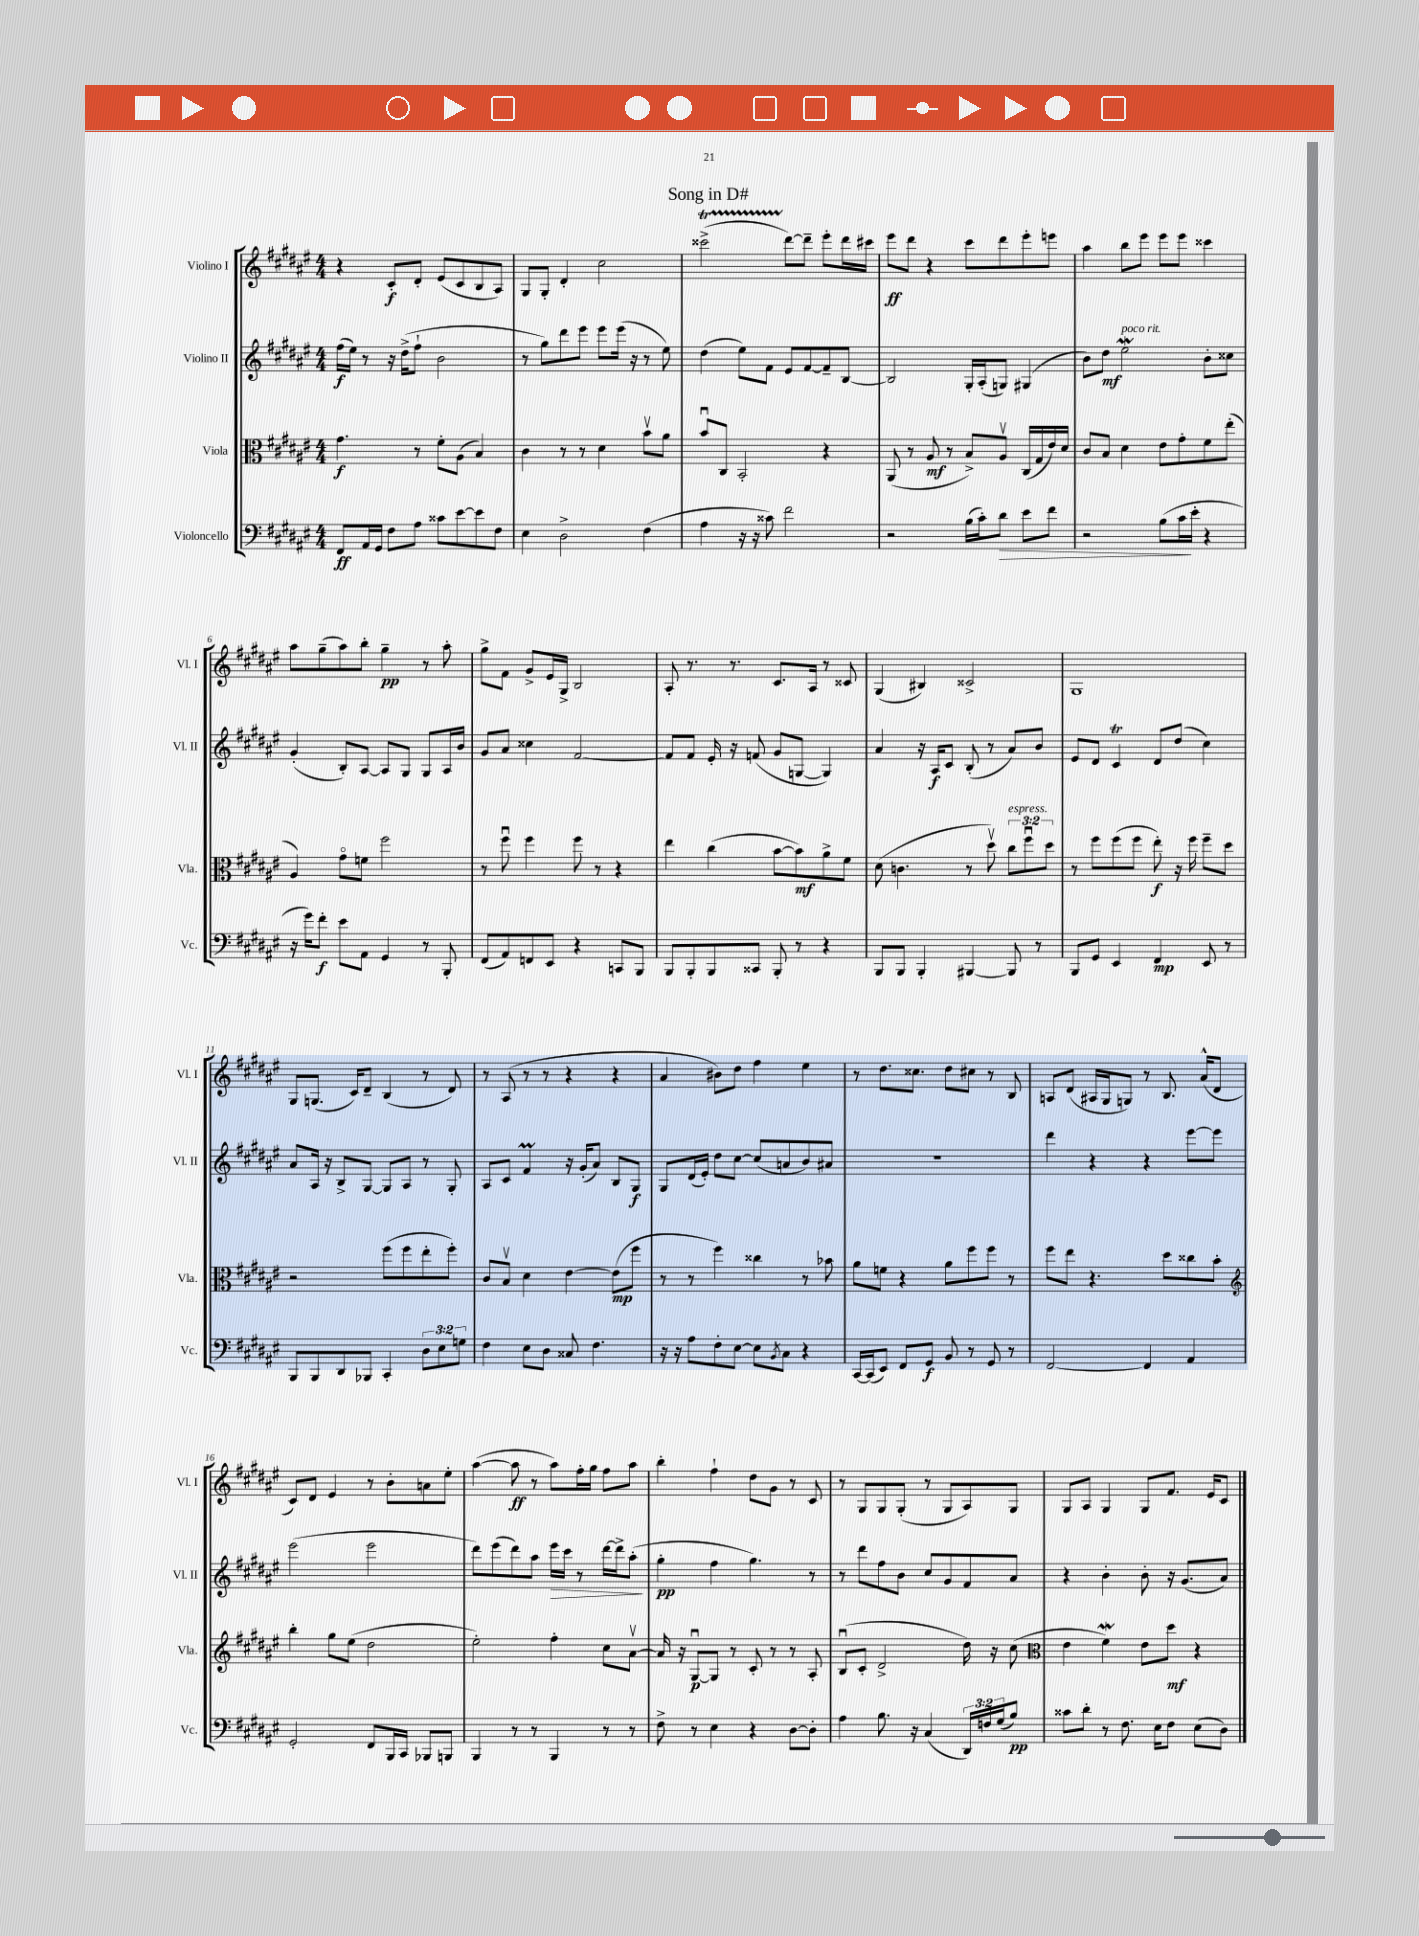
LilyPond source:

\header { title = "Song in D#" }
<<
\new StaffGroup <<
\new Staff = "s0" \with { instrumentName = "Violino I" shortInstrumentName = "Vl. I" } {
    \clef treble \key fis \major \numericTimeSignature \time 4/4
    r4 cis'8-.\f dis'8-. eis'8( cis'8 b8 ais8) |
    gis8 gis8-. dis'4-. cis''2 |
    cisis'''2->\startTrillSpan( dis'''8~\stopTrillSpan) dis'''8-- eis'''8-. dis'''16 cis'''16 |
    eis'''8\ff dis'''8 r4 cis'''8 dis'''8 eis'''8-. e'''8 |
    ais''4 b''8 eis'''8 eis'''8 eis'''8 cisis'''4 |
    ais''8 gis''8--( ais''8) b''8-. gis''4--\pp r8 ais''8-. |
    gis''8-> fis'8 gis'8-> eis'16 gis16-> b2 |
    ais8-. r8. r8. cis'8. ais16 r8 cisis'8 |
    gis4( bis4) cisis'2-> |
    gis1 |
    gis8 g8.( cis'16) dis'8-- b4( r8 dis'8) |
    r8 ais8( r8 r8 r4 r4 |
    ais'4 bis'8) dis''8 fis''4 eis''4 |
    r8 dis''8. cisis''8. dis''8 cis''8 r8 b8 |
    a8 dis'8( ais16 gis16 g8) r8 b8. ais'16-^( dis'8 |
    cis'8) dis'8 eis'4 r8 b'8-. a'8 eis''8-. |
    ais''4~( ais''8\ff r8 ais''8) fis''16-. gis''16 fis''8 ais''8 |
    b''4-. fis''4-! dis''8 gis'8 r8 cis'8 |
    r8 gis8 gis8 gis8-.( r8 gis8 ais8) gis8 |
    gis8 ais8 gis4 gis8 fis'8. eis'16 cis'8 \bar "|." |
}
\new Staff = "s1" \with { instrumentName = "Violino II" shortInstrumentName = "Vl. II" } {
    \clef treble \key fis \major \numericTimeSignature \time 4/4
    fis''16\f( eis''16) r8 r16 dis''16->( fis''8-! b'2 |
    r8 gis''8) dis'''8 eis'''8 eis'''8 eis'''16( r16 r8 eis''8) |
    dis''4( eis''8) fis'8 eis'8 fis'8~ fis'8-- b8~ |
    b2 gis16-. ais16-.( g8) gis4( |
    b'8) dis''8\mf eis''2\mordent^\markup { \italic "poco rit." } b'8-. cisis''8 |
    gis'4-.( b8-.) ais8~ ais8 gis8 gis8 ais16 b'16 |
    gis'8 ais'8 cisis''4 fis'2~ |
    fis'8 fis'8 eis'16-. r16 f'8( gis'8 g8~ g4) |
    ais'4 r16 ais16\f cis'8 b8-.( r8 ais'8) b'8 |
    eis'8 dis'8 cis'4\trill dis'8 dis''8( cis''4) |
    ais'8 ais16 r16 b8-> gis8~ gis8 ais8 r8 gis8-. |
    ais8 cis'8 fis'4\prall r16 gis'16-.( ais'8) b8 gis8\f |
    gis8 dis'16( eis'16-.) dis''8 cis''8~ cis''8( a'8 b'8) ais'8 |
    R1 |
    dis'''4 r4 r4 eis'''8~ eis'''8 |
    eis'''2( eis'''2 |
    dis'''8) eis'''8( dis'''8) ais''8 eis'''16\> cis'''16 r8 dis'''16~ dis'''16-> ais''8-.\!( |
    gis''4-.\pp fis''4 gis''4.) r8 |
    r8 dis'''8 fis''8 b'8 cis''8 gis'8 fis'8 ais'8 |
    r4 b'4-. b'8-. r16 gis'8.( ais'8) \bar "|." |
}
\new Staff = "s2" \with { instrumentName = "Viola" shortInstrumentName = "Vla." } {
    \clef alto \key fis \major \numericTimeSignature \time 4/4 \override Staff.TupletNumber.text = #tuplet-number::calc-fraction-text
    gis'4.\f r8 fis'8-. ais8( b4) |
    cis'4 r8 r8 dis'4 b'8\upbow ais'8 |
    b'8\downbow cis8 b,2-. r4 |
    ais,8( r8 ais8\mf r8 b8->) ais8\upbow cis16( gis16 eis'16) dis'16 |
    cis'8 b8 dis'4 eis'8 gis'8-. fis'8 eis''8-.( |
    ais4) gis'8\flageolet f'8 fis''2 |
    r8 fis''8\downbow fis''4 fis''8 r8 r4 |
    eis''4 cis''4( b'8~ b'8\mf) ais'8-> fis'8 |
    dis'8( c'4. r8 dis''8\upbow) \tuplet 3/2 { cis''8^\markup { \italic "espress." } fis''8\downbow dis''8 } |
    r8 fis''8 fis''8( fis''8 eis''8-.\f) r16 fis''16 fis''8-- dis''8 |
    r2 fis''8( fis''8 eis''8-. fis''8-.) |
    cis'8 b8\upbow dis'4 eis'4~ eis'8\mp( fis''8 |
    r8 r8 fis''4) cisis''4 r8 bes'8 |
    ais'8 f'8 r4 ais'8 fis''8 fis''8 r8 |
    fis''8 eis''8 r4. dis''8 cisis''8 b'8-. |
    \clef treble b''4-. gis''8 eis''8( dis''2 |
    eis''2-.) fis''4-. cis''8 ais'8~\upbow |
    ais'16 r16 gis8~\downbow\p gis8 r8 cis'8-. r8 r8 ais8-. |
    b8\downbow( cis'8-. dis'2-> dis''16) r16 cis''8( |
    \clef alto eis'4 fis'4\mordent) eis'8 dis''8\mf r4 \bar "|." |
}
\new Staff = "s3" \with { instrumentName = "Violoncello" shortInstrumentName = "Vc." } {
    \clef bass \key fis \major \numericTimeSignature \time 4/4 \override Staff.TupletNumber.text = #tuplet-number::calc-fraction-text
    fis,8\ff ais,16 gis,16 fis8 ais8 cisis'8 eis'8~ eis'8 fis8 |
    eis4 dis2-> fis4( |
    ais4 r16 r16 cisis'8) fis'2 |
    r2 b16( cis'16-.) dis'8\> eis'8 fis'8 |
    r2 b8( cis'16\! eis'16-. r4 |
    r16 gis'16) fis'8-.\f eis'8 ais,8 gis,4 r8 b,,8-. |
    fis,8( ais,8) f,8 eis,8 r4 c,8 b,,8 |
    b,,8 b,,8-. b,,8 cisis,8 b,,8-. r8 r4 |
    b,,8 b,,8 b,,4-. bis,,4~ bis,,8 r8 |
    b,,8 gis,8 eis,4 fis,4\mp eis,8 r8 |
    b,,8 b,,8 dis,8 bes,,8 cis,4-. \tuplet 3/2 { dis8 eis8 g8 } |
    fis4 eis8 dis8 cisis8 fis4. |
    r16 r16 ais8 fis8-. eis8~ eis8 \acciaccatura { b,8 } cis8 r4 |
    cis,16~ cis,16( eis,8) fis,8 gis,8\f b,8 r8 gis,8 r8 |
    fis,2~ fis,4 ais,4 |
    gis,2-. fis,8 b,,16 cis,16 bes,,8 b,,8 |
    b,,4 r8 r8 b,,4 r8 r8 |
    fis8-> r8 eis4 r4 dis8~ dis8-. |
    ais4 b8. r16 cis4( \tuplet 3/2 { dis,16) f16 gis16( } b8\pp) |
    cisis'8 dis'8-. r8 fis8. eis16 fis8 eis8( dis8) \bar "|." |
}
>>
>>
